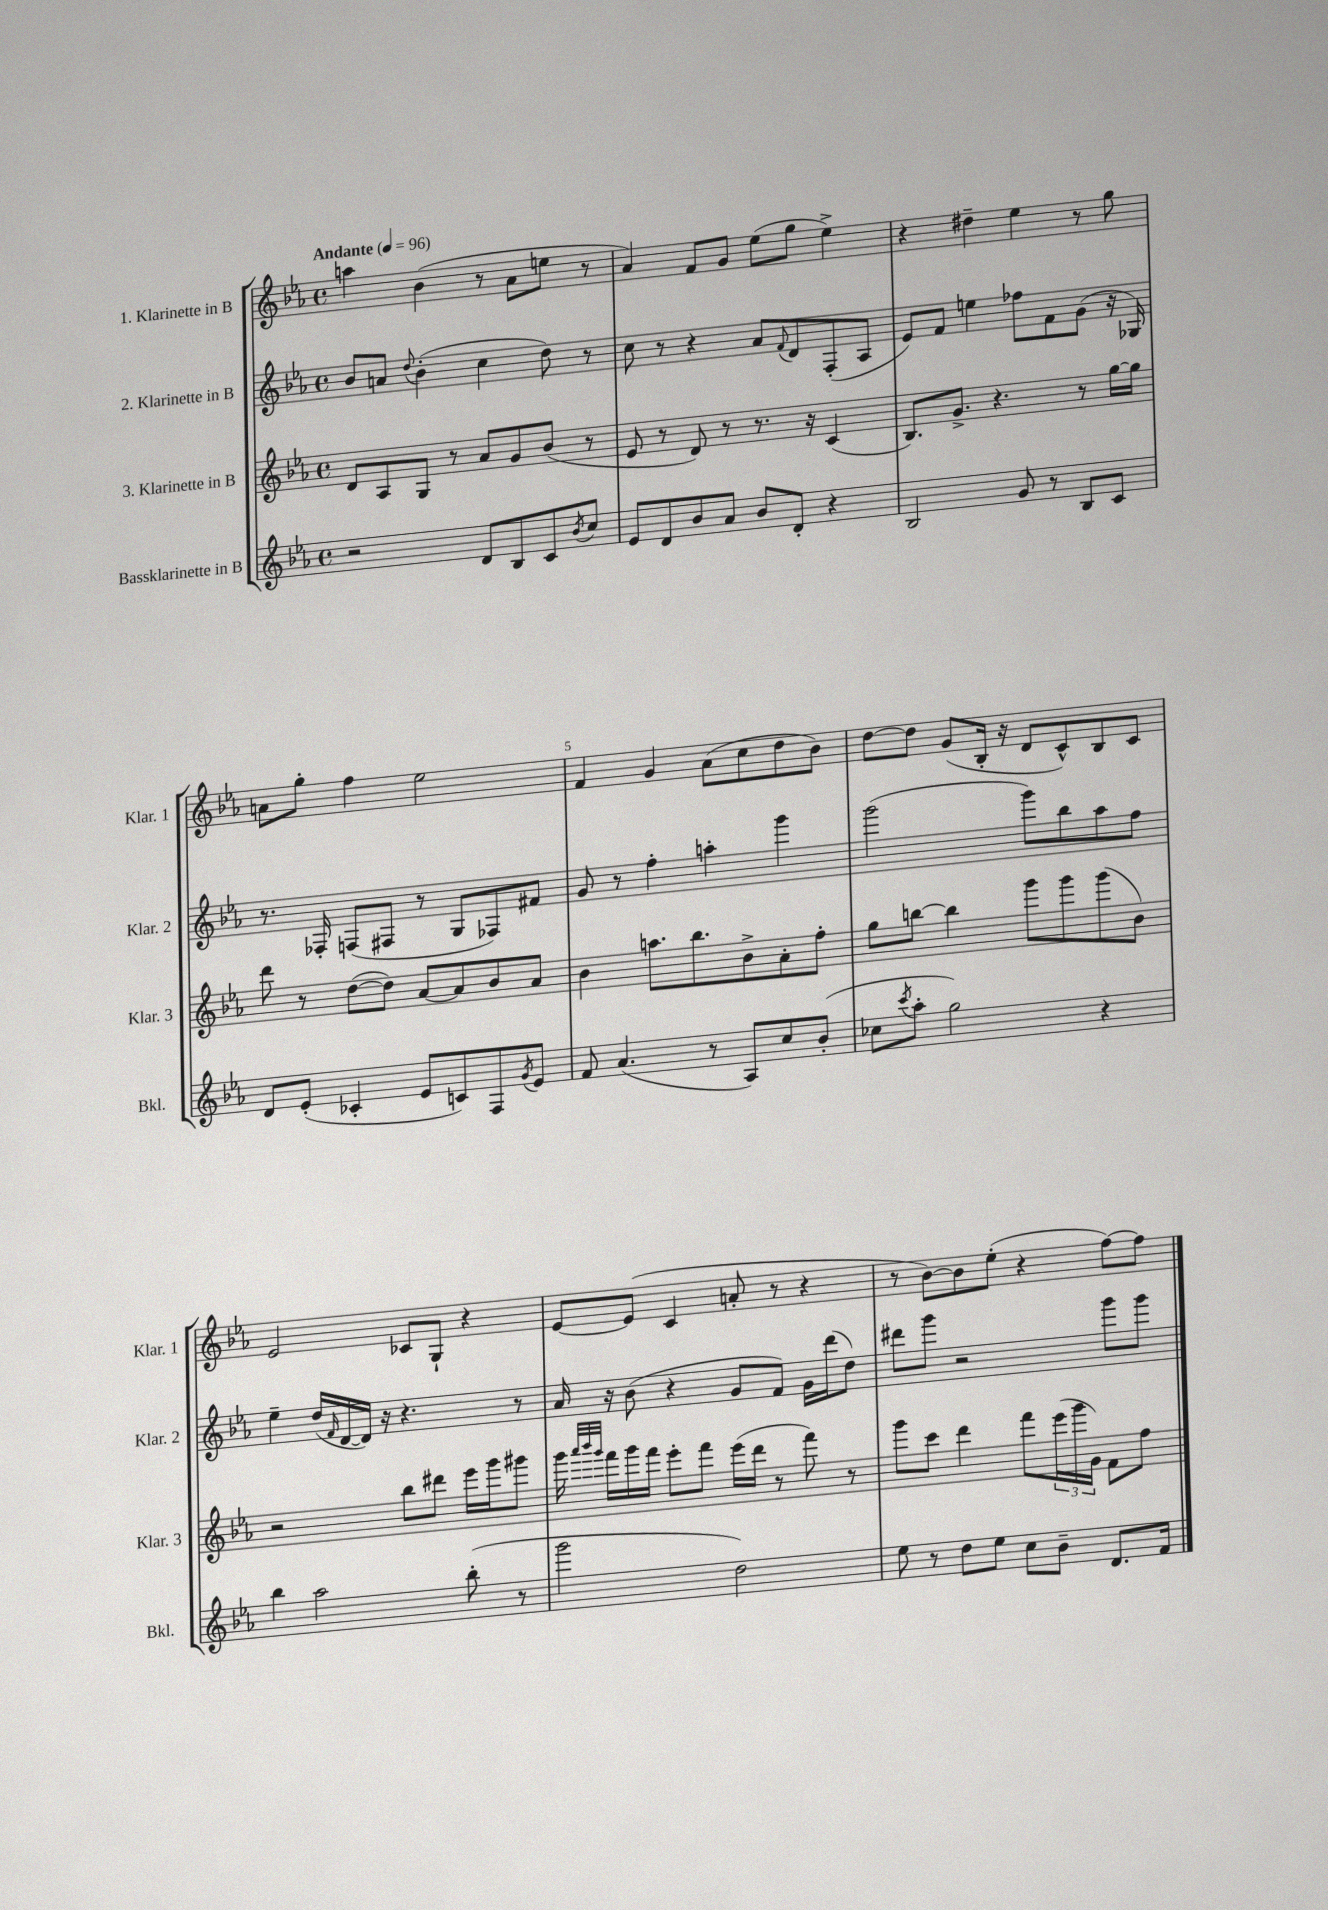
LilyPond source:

<<
\new StaffGroup <<
\new Staff = "s0" \with { instrumentName = "1. Klarinette in B" shortInstrumentName = "Klar. 1" } {
    \clef treble \key ees \major \defaultTimeSignature \time 4/4 \tempo "Andante" 4 = 96
    a''4 bes'4( r8 aes'8 e''8 r8 |
    aes'4) f'8 g'8 ees''8( g''8 ees''4->) |
    r4 dis''4-- ees''4 r8 g''8 |
    a'8 g''8-. f''4 ees''2 |
    f'4 g'4 aes'8( c''8 d''8 bes'8) |
    d''8~ d''8 g'8( bes16-. r16 d'8 c'8-^) bes8 c'8 |
    ees'2 ces'8 g8-! r4 |
    ees'8~ ees'8( c'4 a'8-. r8 r4 |
    r8 bes'8~) bes'8 ees''8-.( r4 f''8~) f''8 \bar "|." |
}
\new Staff = "s1" \with { instrumentName = "2. Klarinette in B" shortInstrumentName = "Klar. 2" } {
    \clef treble \key ees \major \defaultTimeSignature \time 4/4
    bes'8 a'8 \appoggiatura { d''8 } bes'4-.( c''4 d''8) r8 |
    c''8 r8 r4 aes'8 \appoggiatura { f'8 } d'8 f8-.( aes8 |
    ees'8) f'8 e''4 fes''8 f'8 g'8( r16 ges16) |
    r8. fes16-. f8( fis8 r8 g8 fes8) fis'8 |
    g'8 r8 f''4-. a''4-. g'''4 |
    g'''2( g'''8) bes''8 aes''8 f''8 |
    ees''4-- d''16( \grace { f'16 } d'16~ d'16) r16 r4. r8 |
    aes'16 r16 bes'8( r4 g'8 f'8) g'16 d'''16( d''8) |
    dis'''8 g'''8 r2 g'''8 g'''8 \bar "|." |
}
\new Staff = "s2" \with { instrumentName = "3. Klarinette in B" shortInstrumentName = "Klar. 3" } {
    \clef treble \key ees \major \defaultTimeSignature \time 4/4
    d'8 aes8 g8 r8 aes'8 g'8 bes'8( r8 |
    ees'8 r8 d'8) r8 r8. r16 c'4( |
    bes8.) g'8.-> r4. r8 g''16~ g''16 |
    d'''8 r8 d''8~( d''8) aes'8~ aes'8 bes'8 aes'8 |
    bes'4 a''8. bes''8. bes'8-> aes'8-. f''8-. |
    g''8 b''8~ b''4 g'''8 g'''8 g'''8( bes'8) |
    r2 bes''8 dis'''8 ees'''16 g'''16 gis'''8 |
    g'''16 \grace { aes'''32 bes'''32 g'''32 } f'''16 g'''16 f'''16 ees'''8-. f'''8 ees'''16( d'''16 r8 f'''8) r8 |
    g'''8 c'''8 d'''4 f'''8 \tuplet 3/2 { ees'''16( g'''16 g'16) } f'8 f''8 \bar "|." |
}
\new Staff = "s3" \with { instrumentName = "Bassklarinette in B" shortInstrumentName = "Bkl." } {
    \clef treble \key ees \major \defaultTimeSignature \time 4/4
    r2 d'8 bes8 c'8 \acciaccatura { bes'8 } c''8 |
    ees'8 d'8 bes'8 aes'8 bes'8 d'8-. r4 |
    bes2 g'8 r8 bes8 c'8 |
    d'8 ees'8-.( ces'4-. ees'8 c'8) f8 \acciaccatura { g'8 } ees'8 |
    f'8 aes'4.( r8 aes8) c''8 bes'8-.( |
    ces''8 \acciaccatura { c'''8 } aes''8-. g''2) r4 |
    bes''4 aes''2 bes''8-.( r8 |
    g'''2 d''2) |
    ees''8 r8 d''8 ees''8 c''8 bes'8-- d'8. f'16 \bar "|." |
}
>>
>>
\layout { \context { \Score \override BarNumber.break-visibility = ##(#f #t #t) barNumberVisibility = #(every-nth-bar-number-visible 5) } }
